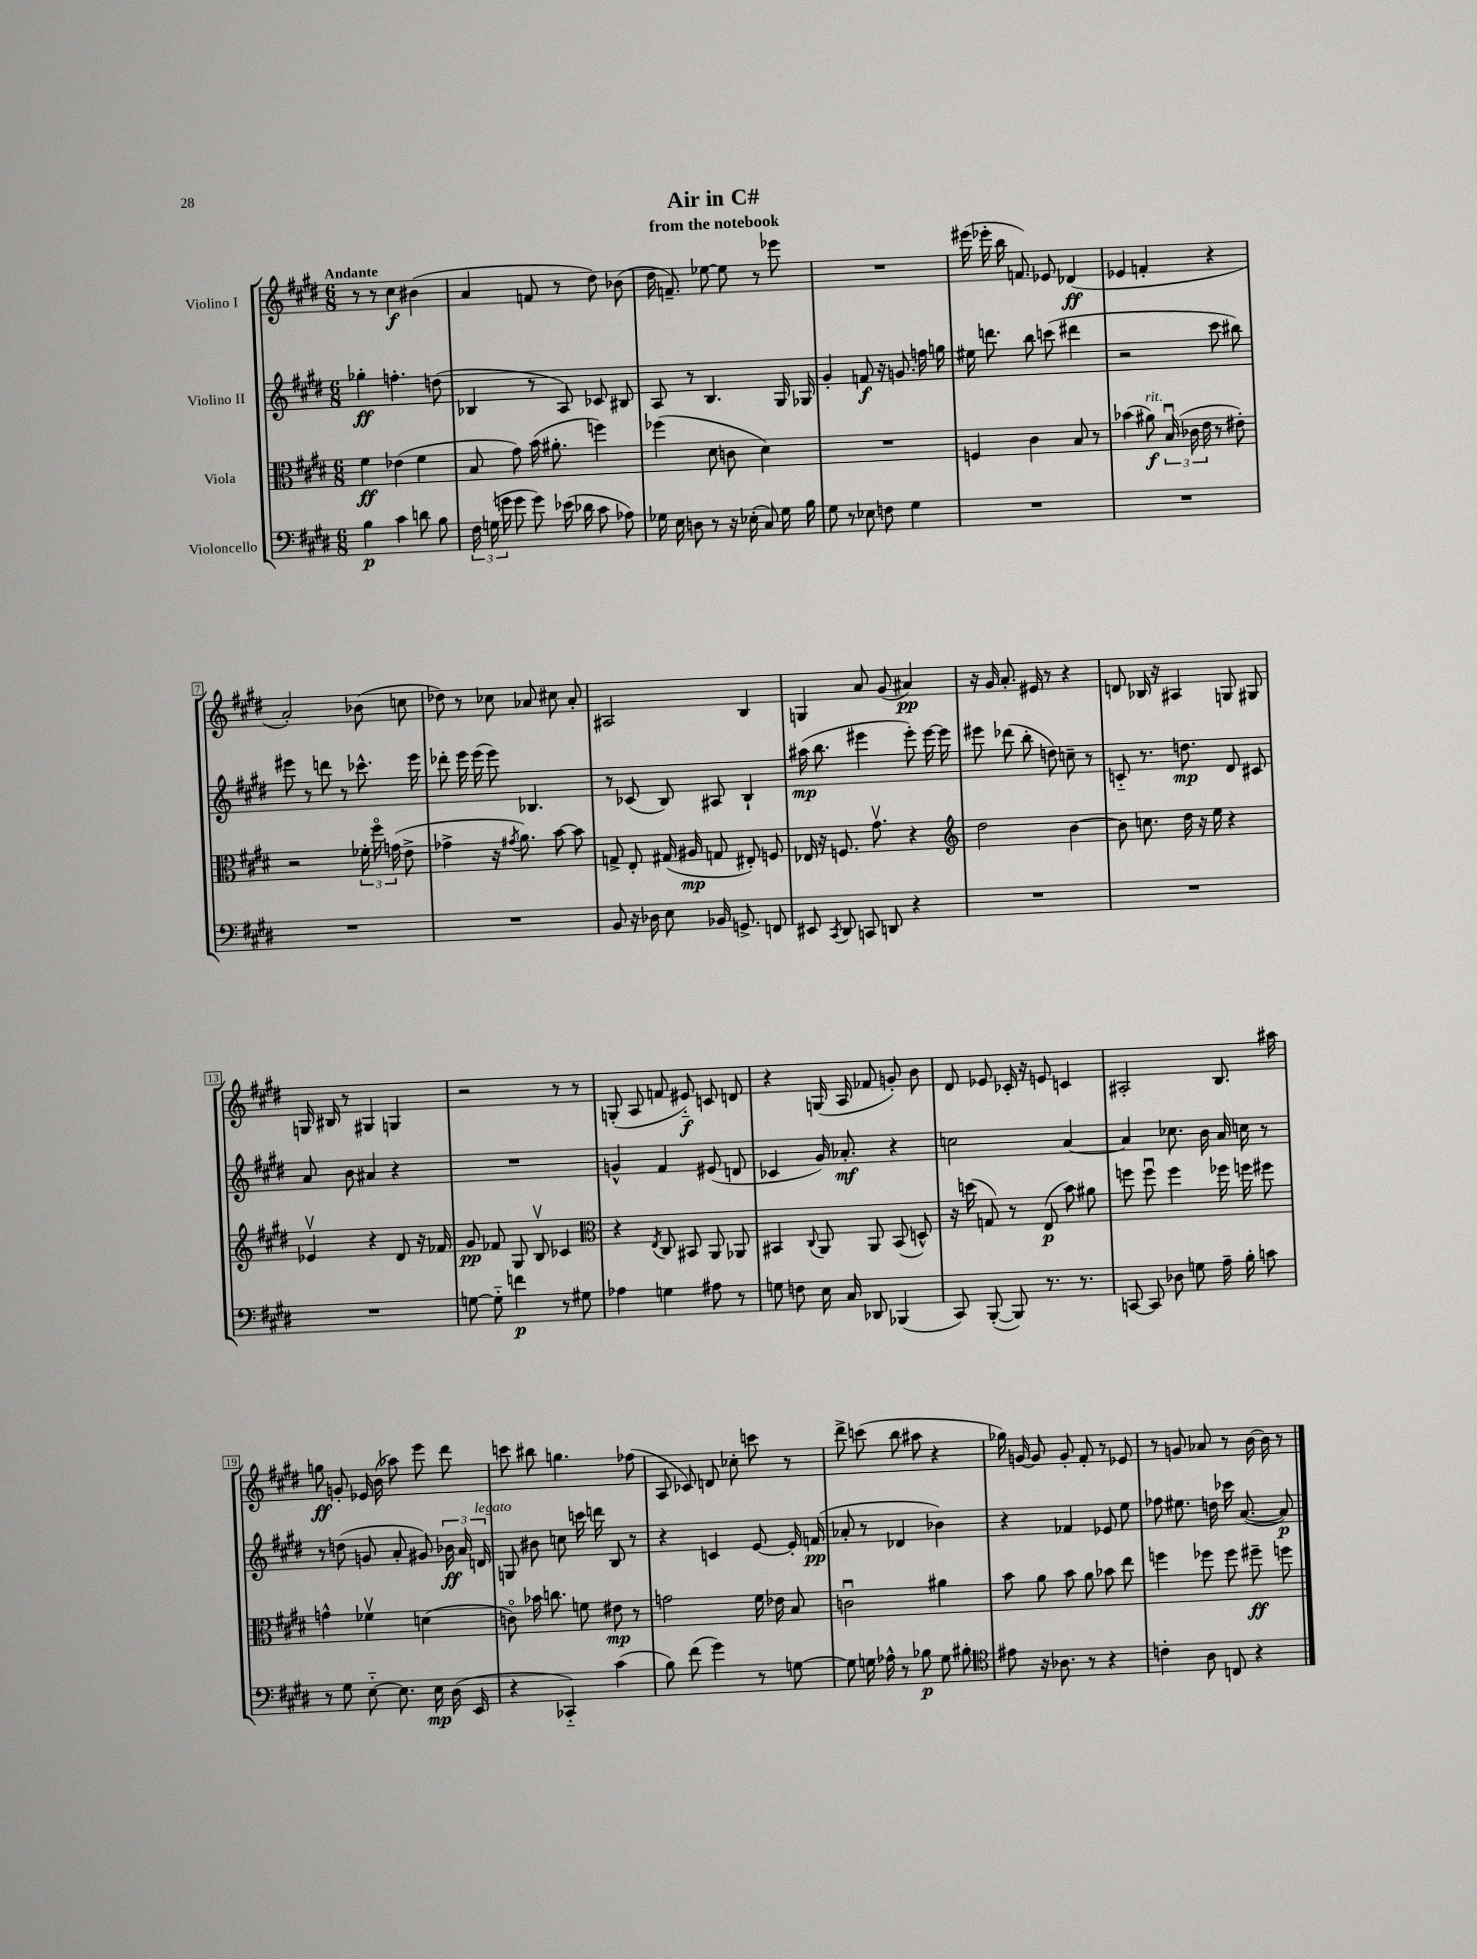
\header { title = "Air in C#" subtitle = "from the notebook" }
<<
\new StaffGroup <<
\new Staff = "s0" \with { instrumentName = "Violino I" } {
    \clef treble \key e \major \numericTimeSignature \time 6/8 \tempo "Andante"
    \autoBeamOff r8 r8 cis''4\f bis'4( |
    a'4 f'8 r8 dis''8) bes'8( |
    dis''16 f'8.--) ees''8~ ees''8 r8 ees'''8 |
    R2. |
    eis'''16( ees'''16-. b''16 f'8.) ees'8 des'4\ff( |
    ees'4 f'4-. r4 |
    a'2-.) bes'8( c''8 |
    des''8) r8 ces''8 aes'8 cis''8 aes'8-. |
    ais2 b4 |
    g4 a'8 gis'8( ais'4\pp) |
    r16 gis'16 a'8.-. eis'16 r8 r4 |
    d'8 bes16 r16 ais4 g8 gis8 |
    g16 bis16 r8 gis4 g4 |
    r2 r8 r8 |
    g8-.( a8 f'8 eis'8-_\f) c'8 d'8 |
    r4 g16( a16 fes'8 g'8-.) b'8 |
    dis'8 ees'8 ces'16-. r16 e'8 c'4 |
    ais2-. b8. ais''16 |
    g''8\ff g'8-. ees'16 b'16( aes''8) e'''8 dis'''8 |
    c'''8 bis''8 g''4. fes''8( |
    a8 ces'8) d'8 ces''8-. c'''8 r8 |
    dis'''8-> c'''8( b''8 ais''8 r4 |
    ges''16) g'16~ g'8 g'8-. fis'8-. r8 ees'8 |
    r8 g'8 aes'8 r8 b'16~ b'16 r8 \bar "|." |
}
\new Staff = "s1" \with { instrumentName = "Violino II" } {
    \clef treble \key e \major \numericTimeSignature \time 6/8
    \autoBeamOff ges''4-.\ff f''4.-. d''8( |
    bes4 r8 a8) ces'8 bis8 |
    a8 r8 b4. gis16 ges16 |
    gis'4-. f'8\f r16 g'8. f''16 g''16 |
    eis''16 d'''8. b''8 c'''8( dis'''4 |
    r2 cis'''8 bis''8) |
    eis'''8 r8 d'''8 r8 ces'''8.-^ eis'''16 |
    des'''8-. e'''16 e'''16( e'''8) bes4. |
    r8 ces'8( b8) ais8 b4-! |
    ais''16\mp( b''8. eis'''4 eis'''8-.) eis'''16~ eis'''16 |
    eis'''8 des'''8( b''8-. d''8) c''8-- r8 |
    c'8-_ r8. d''8.\mp dis'8 cis'8 |
    a'8 b'8 ais'4 r4 |
    R2. |
    g'4-^ fis'4 eis'8( d'8 |
    ces'4 gis'16) aes'8.-.\mf r4 |
    c''2 a'4~ |
    a'4 ces''8. b'16 a'16 c''16 r8 |
    r8 d''8( g'8 a'8-. gis'8) \tuplet 3/2 { bes'16\ff a'16 d'16^\markup { \italic "legato" } } |
    g8 bis'8 c''8 c'''16 d'''16 b8 r8 |
    r4 c'4 e'8~ e'16-. f'16\pp( |
    aes'8-. r8 des'4 bes'4) |
    r4 fes'4 ees'8 e''8 |
    fes''8 eis''8. d''16 ces'''16 a'8.~( a'8\p) \bar "|." |
}
\new Staff = "s2" \with { instrumentName = "Viola" } {
    \clef alto \key e \major \numericTimeSignature \time 6/8
    \autoBeamOff fis'4\ff ees'4( fis'4 |
    b8 gis'8) b'16( ais'8.-. f''4) |
    fes''4( dis'8 c'8 dis'4) |
    R2. |
    f4 cis'4 b8 r8 |
    bes'4( ais'8\f^\markup { \italic "rit." }) \tuplet 3/2 { b16\downbow( ces'16 e'16 } r8 eis'8-.) |
    r2 \tuplet 3/2 { fes'16-. fis''16\flageolet g'16( } e'8-> |
    ges'4-> r16 \acciaccatura { gis'8 } a'8.) b'8~ b'8 |
    g8-> e8-. gis16( ais16\mp g8 eis8-.) f8 |
    ees16 r16 f8. gis'8.\upbow r4 |
    \clef treble dis''2 b'4~ |
    b'8 c''8. dis''16 r16 e''16 r4 |
    ees'4\upbow r4 dis'8 r16 fes'16 |
    gis'8\pp fes'8 gis8 b8\upbow ces'4 |
    \clef alto r4 \acciaccatura { e8 } cis8 bis,8 a,8 aes,8 |
    bis,4 \appoggiatura { cis8 } a,8 a,8 bis,8( d8-^) |
    r16 d''16( g8) r8 e8\p( b'8) ais'8 |
    f''8 f''8\downbow f''4 fes''16 f''16 fis''8 |
    g'4-^ fes'4\upbow d'4( |
    c'8\flageolet) bes'16 c''8. f'8 eis'8\mp r8 |
    g'2 fis'16 ees'16 b8 |
    c'2\downbow ais'4 |
    b'8 a'8 b'8 a'8 bes'8 e''8 |
    f''4 fes''8 fes''8 fis''8--\ff f''8 \bar "|." |
}
\new Staff = "s3" \with { instrumentName = "Violoncello" } {
    \clef bass \key e \major \numericTimeSignature \time 6/8
    \autoBeamOff b4\p cis'4 d'8 b8 |
    \tuplet 3/2 { fis16 g16( g'16 } g'8 g'8) ees'16( des'16 cis'8 aes8) |
    ges16 e16 d8 r8 r16 ees16-.( cis8) ges16 b16 |
    gis8 r8 ees8 f8 gis4 |
    R2. |
    R2. |
    R2. |
    R2. |
    b,8 r16 des16 e8 bes,16 g,8.-> f,8 |
    eis,8 \acciaccatura { cis,8 } dis,8 c,8 d,8 r4 |
    R2. |
    R2. |
    R2. |
    g8~ g8-_ f'4\p r8 gis8 |
    aes4 g4 ais8 r8 |
    g8 f8 e16 cis16 des,8 bes,,4( |
    cis,8) b,,8~-.( b,,8) r8. r8. |
    c,8~ c,8 des8 g8 a16-- b16-. c'8 |
    r8 gis8 e8~-_ e8. e16\mp dis16( e,16 |
    r4 ces,4-_) cis'4( |
    b8) fis'8( gis'4) r8 g8~ |
    g8 g16 aes16-^ r8 bes8\p g8 bis8-. |
    \clef tenor eis'8 r16 aes8. r8 r4 |
    c'4-. a8 c8 r4 \bar "|." |
}
>>
>>
\layout { \context { \Score \override BarNumber.stencil = #(make-stencil-boxer 0.1 0.3 ly:text-interface::print) } }
